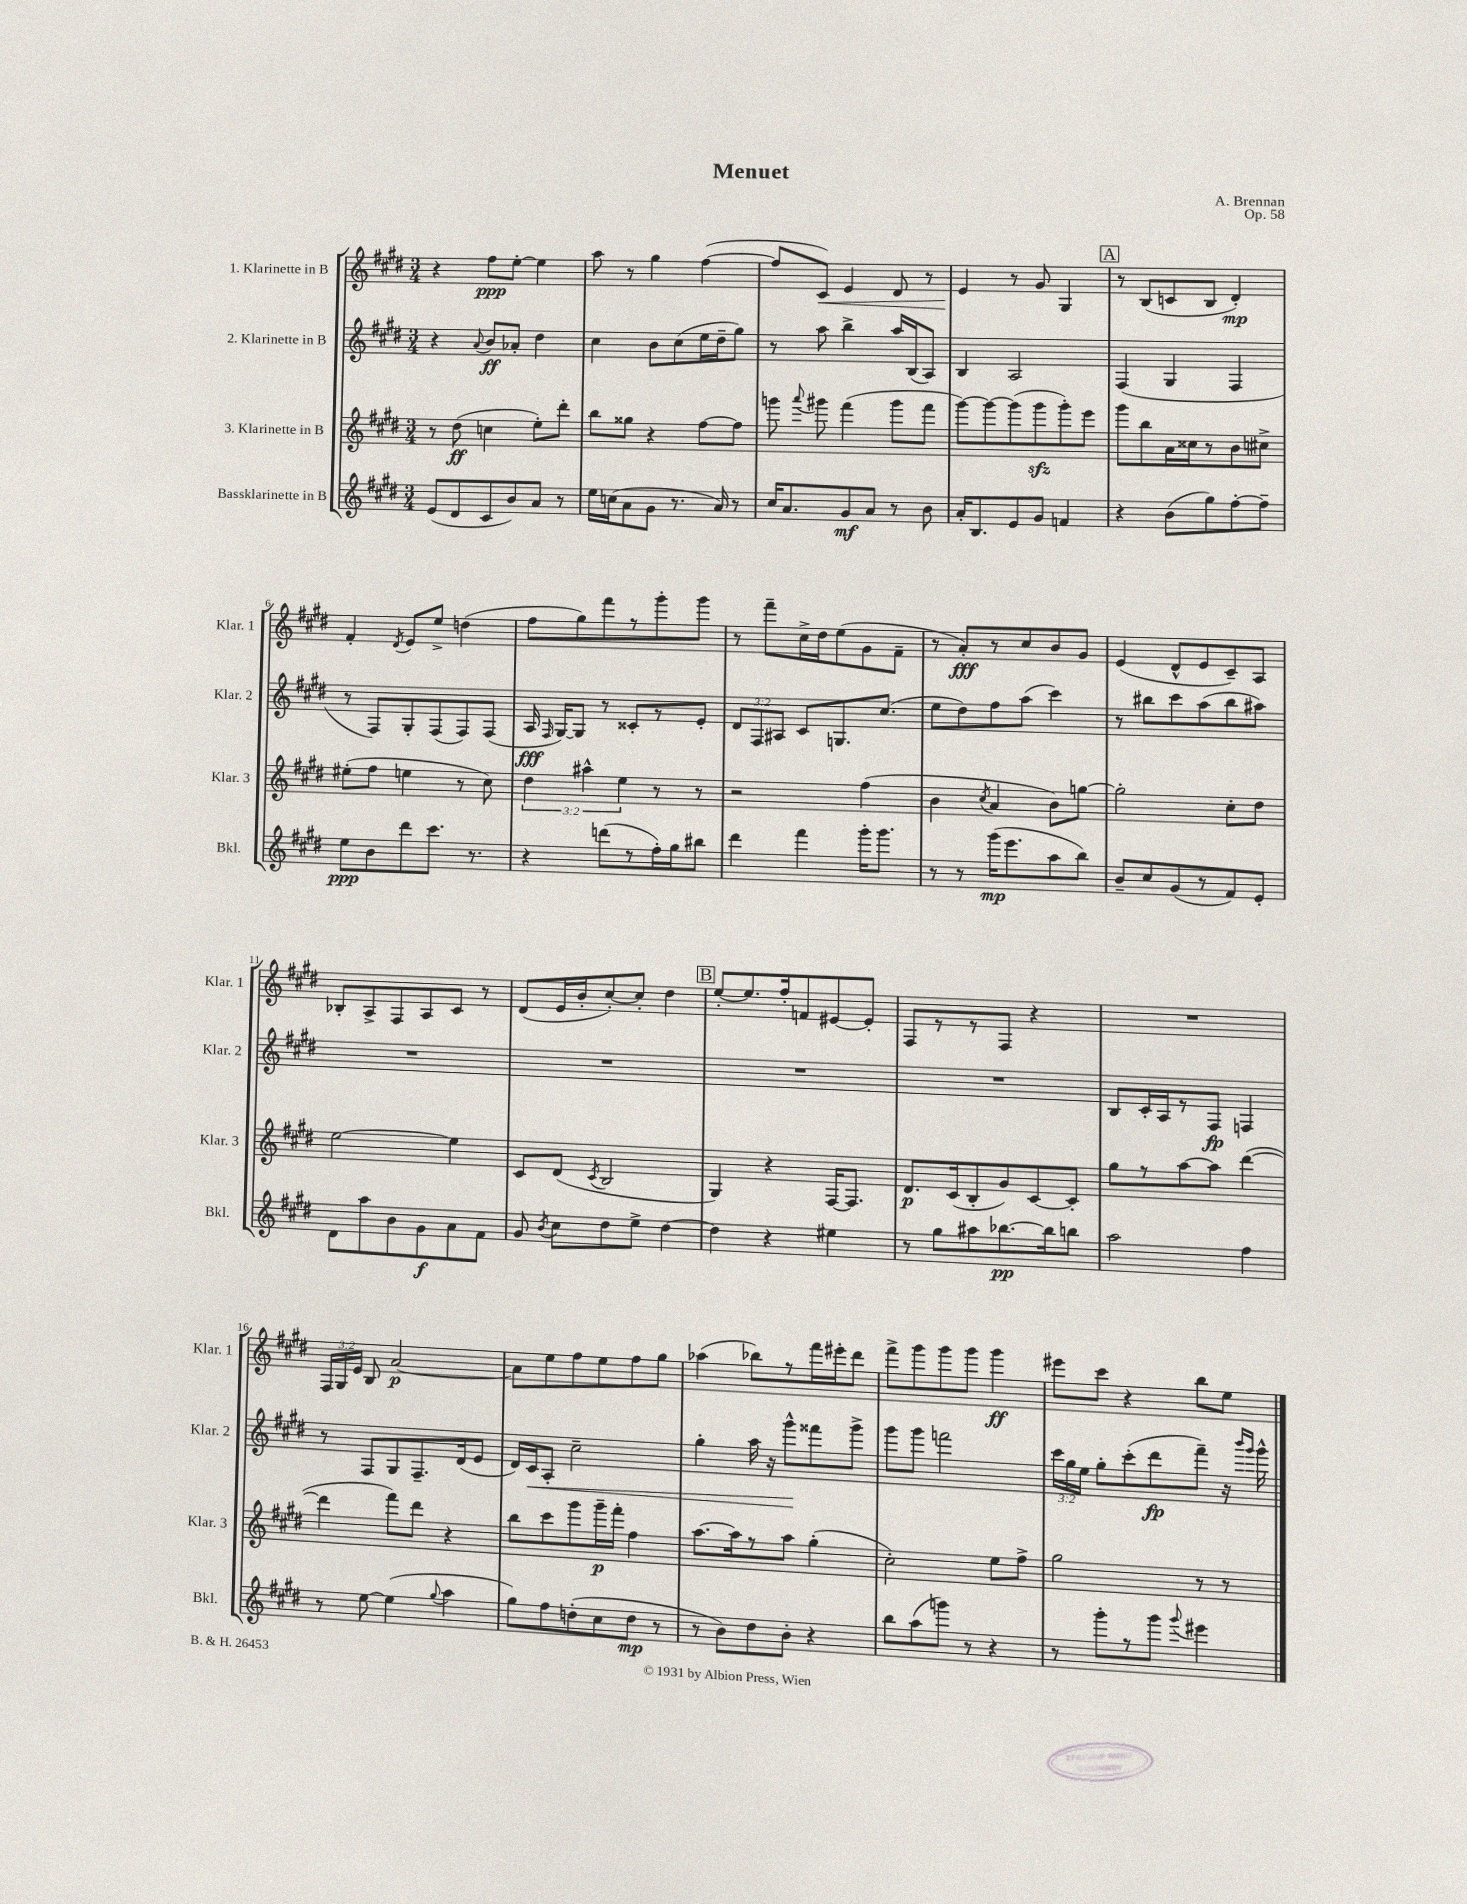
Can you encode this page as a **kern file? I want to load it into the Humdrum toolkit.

**kern	**dynam	**kern	**dynam	**kern	**dynam	**kern	**dynam
*part4	*part4	*part3	*part3	*part2	*part2	*part1	*part1
*staff4	*staff4	*staff3	*staff3	*staff2	*staff2	*staff1	*staff1
*I"Bassklarinette in B	*	*I"3. Klarinette in B	*	*I"2. Klarinette in B	*	*I"1. Klarinette in B	*
*I'Bkl.	*	*I'Klar. 3	*	*I'Klar. 2	*	*I'Klar. 1	*
*clefG2	*	*clefG2	*	*clefG2	*	*clefG2	*
*k[f#c#g#d#]	*	*k[f#c#g#d#]	*	*k[f#c#g#d#]	*	*k[f#c#g#d#]	*
*M3/4	*	*M3/4	*	*M3/4	*	*M3/4	*
=1	=1	=1	=1	=1	=1	=1	=1
(8e/L	.	8r	.	4r	.	4r	.
8d#/	.	(8dd#\	ff	.	.	.	.
.	.	.	.	8qqa/	.	.	.
8c#/	.	4ccn\	.	8b/L	ff	8ff#\L	ppp
8b/)	.	.	.	8a-X'/J	.	[8ee'\J	.
8a/J	.	8ee'\L)	.	4dd#\	.	4ee\]	.
8r	.	8ddd#'\J	.	.	.	.	.
=2	=2	=2	=2	=2	=2	=2	=2
16ee\LL	.	8bb\L	.	4cc#\	.	8aa\	.
(16ccn\J	.	.	.	.	.	.	.
8a\	.	8gg##X\J	.	.	.	8r	.
8g#\J	.	4r	.	8b\L	.	4gg#\	.
8.r	.	.	.	(8cc#\	.	.	.
.	.	[8ff#\L	.	16ee\L	.	([4ff#\	.
16a/)	.	.	.	16dd#~\J	.	.	.
8r	.	8ff#\J]	.	8gg#\J)	.	.	.
=3	=3	=3	=3	=3	=3	=3	=3
16cc#/KL	.	8gggn\	.	8r	.	8ff#/L]	.
8.a/	.	.	.	.	.	.	.
.	.	8qqaaa/	.	.	.	.	.
!	!	!	!	!	!	!	!LO:HP:b
.	.	8ggg#X\	.	8aa\	.	8c#/J)	<
8g#/	mf	(4fff#\	.	4bb^\	.	4e/	.
8a/J	.	.	.	.	.	.	.
8r	.	8ggg#\L	.	16aa/LL	.	8d#/	.
.	.	.	.	(16B/J	.	.	.
8b\	.	8fff#\J	.	8A/J)	.	8r	.
=4	=4	=4	=4	=4	=4	=4	=4
16a'/KL	.	[8ggg#\L)	.	4B/	.	4e/	.
8.B/	.	.	.	.	.	.	.
.	.	8ggg#\_	.	.	.	.	.
8e/	.	(8ggg#\]	.	2A/	.	8r	[
8g#/J	.	8ggg#zz\	.	.	.	8g#/	.
4fn/	.	8ggg#'\)	.	.	.	4G#/	.
.	.	8eee\J	.	.	.	.	.
!!LO:REH:place=s1:t=A
=5	=5	=5	=5	=5	=5	=5	=5
4r	.	8ggg#\L	.	(4F#/	.	8r	.
.	.	8bb\	.	.	.	(8B/L	.
(8b\L	.	16a\L	.	4G#/	.	8cn/	.
.	.	16cc##X\J	.	.	.	.	.
8gg#\)	.	8r	.	.	.	8B/J	.
[8ff#'\	.	8b\	.	4F#/	.	4d#'/)	mp
8ff#~\J]	.	8cc#X^\J	.	.	.	.	.
!!LO:LB:g=z
=6	=6	=6	=6	=6	=6	=6	=6
8ee\L	ppp	(8ee#X'\L	.	8r	.	4f#'/	.
8b\	.	8ff#\J	.	8F#/L)	.	.	.
.	.	.	.	.	.	8qd#/	.
8ddd#\	.	4een\	.	8G#'/	.	8e/L	.
8.ccc#\J	.	.	.	(8F#/	.	8ee^/J	.
.	.	8r	.	8F#/)	.	(4ddn\	.
8.r	.	.	.	.	.	.	.
.	.	8cc#\)	.	(8F#/J	.	.	.
=7	=7	=7	=7	=7	=7	=7	=7
4r	.	6dd#\	.	16A/	fff	8ff#\L	.
.	.	.	.	16qqF#/	.	.	.
.	.	.	.	[16G#/KL)	.	.	.
.	.	.	.	8G#/J]	.	8gg#\)	.
.	.	6aa#X^^\	.	.	.	.	.
(8dddn\L	.	.	.	8r	.	8fff#\	.
.	.	6ee\	.	.	.	.	.
8r	.	.	.	8c##X'/L	.	8r	.
16ff#'\L)	.	8r	.	8r	.	8ggg#'\	.
16gg#\J	.	.	.	.	.	.	.
8bb#X\J	.	8r	.	8e'/J	.	8ggg#\J	.
=8	=8	=8	=8	=8	=8	=8	=8
4ddd#\	.	2r	.	12d#/L	.	8r	.
.	.	.	.	12F#/	.	.	.
.	.	.	.	.	.	8fff#~\L	.
.	.	.	.	12A#X/J	.	.	.
4fff#\	.	.	.	8c#/L	.	16cc#^\L	.
.	.	.	.	.	.	16dd#\J	.
.	.	.	.	8.Gn/	.	(8ee\	.
16ggg#'\KL	.	(4ff#\	.	.	.	8g#\	.
8.ggg#\J	.	.	.	(8.cc#/J	.	.	.
.	.	.	.	.	.	8f#~\J	.
=9	=9	=9	=9	=9	=9	=9	=9
8r	.	4b\	.	8ee\L	.	8r	.
8r	.	.	.	8dd#\)	.	8a'/L)	fff
.	.	8qcc#/	.	.	.	.	.
(16ggg#\KL	mp	4a/	.	8ff#\	.	8r	.
8.eee\	.	.	.	.	.	.	.
.	.	.	.	(8aa\J	.	8cc#/	.
8aa\	.	8b\L)	.	4ccc#\)	.	8b/	.
8bb\J)	.	[8ggn\J	.	.	.	8g#/J	.
=10	=10	=10	=10	=10	=10	=10	=10
8b~/L	.	2gg'\]	.	8r	.	(4e/	.
8cc#/	.	.	.	8bb#X\L	.	.	.
(8g#/	.	.	.	8ccc#\	.	8d#^^/L	.
8r	.	.	.	(8aa\	.	8e/	.
8f#/)	.	8cc#'\L	.	8bb#\	.	8c#~/)	.
8e'/J	.	8dd#\J	.	8aa#X\J)	.	8A/J	.
!!LO:LB:g=z
=11	=11	=11	=11	=11	=11	=11	=11
8d#\L	.	[2ee\	.	2.r	.	8B-X'/L	.
8aa\	.	.	.	.	.	8A^/	.
8b\	.	.	.	.	.	8F#/	.
8g#\	f	.	.	.	.	8A/	.
8a\	.	4ee\]	.	.	.	8c#/J	.
8f#\J	.	.	.	.	.	8r	.
=12	=12	=12	=12	=12	=12	=12	=12
8g#/	.	8c#/L	.	2.r	.	(8d#/L	.
8qb/	.	.	.	.	.	.	.
8cc#\L	.	(8d#/J	.	.	.	16e/L	.
.	.	.	.	.	.	16b'/J	.
.	.	8qc#/	.	.	.	.	.
8dd#\	.	2B/	.	.	.	[8cc#'/)	.
8ee^\J	.	.	.	.	.	8cc#'/J]	.
[4dd#\	.	.	.	.	.	4dd#\	.
!!LO:REH:place=s1:t=B
=13	=13	=13	=13	=13	=13	=13	=13
4dd#\]	.	4G#/)	.	2.r	.	[8ee'/L	.
.	.	.	.	.	.	8.ee/]	.
4r	.	4r	.	.	.	.	.
.	.	.	.	.	.	16ff#'/k	.
.	.	.	.	.	.	8fn/	.
4ee#X\	.	[16F#/KL	.	.	.	[8e#X/	.
.	.	8.F#/J]	.	.	.	.	.
.	.	.	.	.	.	8e#'/J]	.
=14	=14	=14	=14	=14	=14	=14	=14
8r	.	8.d#/L	p	2.r	.	8F#/L	.
8gg#\L	.	.	.	.	.	8r	.
.	.	(16c#/k	.	.	.	.	.
8aa#X\	.	8B'/	.	.	.	8r	.
[8.bb-X\	pp	8g#/)	.	.	.	8F#/J	.
.	.	[8c#/	.	.	.	4r	.
16bb-\k]	.	.	.	.	.	.	.
8bbn\J	.	8c#'/J]	.	.	.	.	.
=15	=15	=15	=15	=15	=15	=15	=15
2aa\	.	8gg#\L	.	8B/L	.	2.r	.
.	.	8r	.	16c#'/L	.	.	.
.	.	.	.	16A/J	.	.	.
.	.	[8aa\	.	8r	.	.	.
.	.	8aa\J]	.	8F#/J	fp	.	.
4ff#\	.	([4ddd#\	.	4Fn/	.	.	.
!!LO:LB:g=z
=16	=16	=16	=16	=16	=16	=16	=16
8r	.	4ddd#\]	.	8r	.	24F#/LL	.
.	.	.	.	.	.	24G#/	.
.	.	.	.	.	.	24e/JJ	.
[8ee\	.	.	.	8F#/L	.	8B/	.
(4ee\]	.	8fff#\L)	.	8G#/	.	[2a/	p
.	.	8ddd#\J	.	8.F#~/	.	.	.
8qqgg#/	.	.	.	.	.	.	.
4aa\	.	4r	.	.	.	.	.
.	.	.	.	(16d#/k	.	.	.
.	.	.	.	8e/J	.	.	.
=17	=17	=17	=17	=17	=17	=17	=17
8gg#\L)	.	8bb\L	.	16d#/LL)	.	8a\L]	.
!	!	!	!	!	!LO:HP:b	!	!
.	.	.	.	16c#/J	<	.	.
8ff#\	.	8ccc#\	.	8A'/J	.	8ee\	.
(8ddn'\	.	8ggg#\	.	2cc#~\	.	8ff#\	.
8cc#\	.	16ggg#~\L	p	.	.	8ee\	.
.	.	16fff#'\JJ	.	.	.	.	.
8dd\J	mp	4ff#\	.	.	.	8ff#\	.
8r	.	.	.	.	.	8gg#\J	.
=18	=18	=18	=18	=18	=18	=18	=18
8r	.	[8.aa\L	.	4gg#'\	.	(4aa-X\	.
8b\L)	.	.	.	.	.	.	.
.	.	16aa\k]	.	.	.	.	.
8dd#\	.	8r	.	16aa\	.	8bb-X\L)	.
.	.	.	.	16r	.	.	.
8b'\J	.	8aa\J	.	8ggg#^^\L	.	8r	.
4r	.	(4gg#'\	.	8fff##X\	[	16fff#\L	.
.	.	.	.	.	.	16eee#X'\J	.
.	.	.	.	8ggg#^\J	.	8ddd#\J	.
=19	=19	=19	=19	=19	=19	=19	=19
8bb\L	.	2cc#'\)	.	8ggg#\L	.	8fff#^\L	.
(8aa\	.	.	.	8ggg#\J	.	8ggg#\	.
8gggn\J)	.	.	.	2fffn\	.	8ggg#\	.
8r	.	.	.	.	.	8ggg#\J	.
4r	.	8ee\L	.	.	.	4ggg#\	ff
.	.	8ff#^\J	.	.	.	.	.
=20	=20	=20	=20	=20	=20	=20	=20
8r	.	2gg#\	.	24ccc#\LL	.	8eee#X\L	.
.	.	.	.	24gg#\	.	.	.
.	.	.	.	24ee\JJ	.	.	.
8ggg#'\L	.	.	.	8gg#'\L	.	8ccc#\J	.
8r	.	.	.	(8ccc#'\	.	4r	.
8ggg#\J	.	.	.	8ddd#\	fp	.	.
8qqggg#/	.	.	.	.	.	.	.
4eee#X\	.	8r	.	8fff#~\J)	.	8bb\L	.
.	.	8r	.	16r	.	8ee\J	.
.	.	.	.	16qqbbb/LL	.	.	.
.	.	.	.	16qqggg#/JJ	.	.	.
.	.	.	.	16ggg#^^\	.	.	.
==	==	==	==	==	==	==	==
*-	*-	*-	*-	*-	*-	*-	*-
